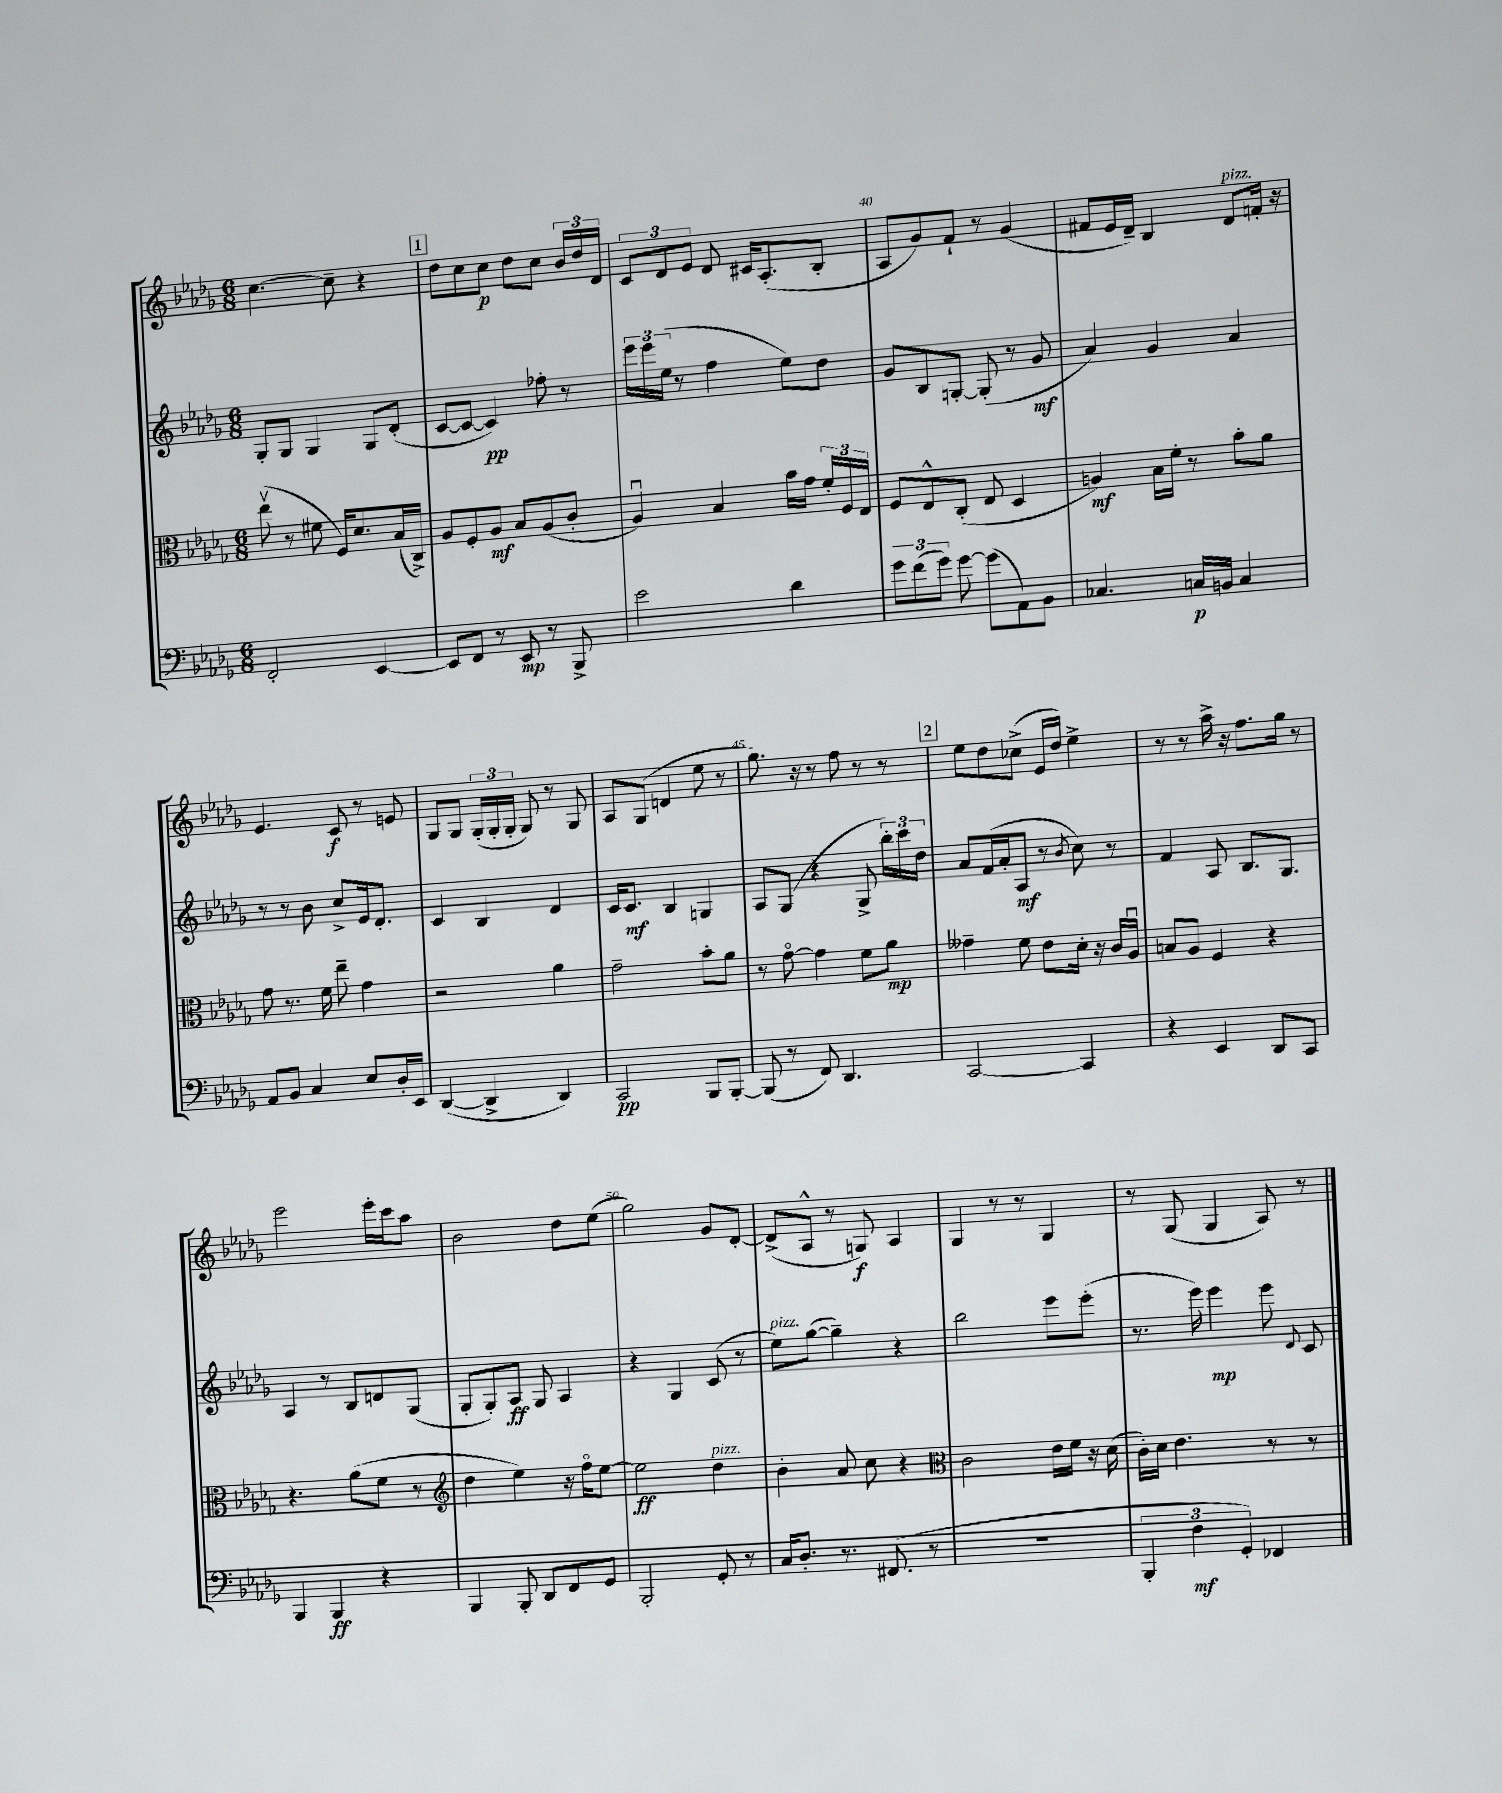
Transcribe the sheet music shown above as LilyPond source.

<<
\new StaffGroup <<
\new Staff = "s0" {
    \clef treble \key des \major \numericTimeSignature \time 6/8
    \autoBeamOff c''4.~ c''8-- r4 |
    \mark \markup { \box "1" } des''8[ c''8 c''8]\p des''8[ c''8] \tuplet 3/2 { bes'16[ des''16 des'16] } |
    \tuplet 3/2 { c'8[ des'8 ees'8] } des'8 cis'16[ aes8.-.( bes8]-. |
    aes8[ ges'8) f'8]-! r8 ges'4( |
    fis'8[ ees'16 des'16]--) bes4 des'8[^\markup { \italic "pizz." } f'16]-. r16 |
    ees'4. c'8\f r8 e'8 |
    ges8[ ges8] \tuplet 3/2 { ges16[-.( ges16-. ges16]-. } ges8) r8 ges8 |
    aes8[ ges8]( d'4 ees''8 r8 |
    ges''8.) r16 r8 f''8 r8 r8 |
    \mark \markup { \box "2" } ees''8[ des''8 ces''8]->( ees'16[ des''16]) ees''4-> |
    r8 r8 aes''16-> r16 f''8.[ ges''16] r8 |
    ees'''2 ees'''16[-. c'''16 aes''8] |
    bes'2 des''8[ ees''8]( |
    ges''2) ges'8[ des'8]~-. |
    des'8[->( aes8]-^ r8 g8\f) aes4 |
    ges4 r8 r8 ges4 |
    r8 ges8( ges4 aes8) r8 \bar "|." |
}
\new Staff = "s1" {
    \clef treble \key des \major \numericTimeSignature \time 6/8
    \autoBeamOff ges8[-. ges8] ges4 ges8[ des'8]-.( |
    \mark \markup { \box "1" } c'8[~ c'8]~ c'4\pp) fes''8-. r8 |
    \tuplet 3/2 { ees'''16[ ees'''16 ees''16]( } r8 f''4 ees''8[) des''8] |
    ges'8[ bes8 g8]~-. g8-.( r8 ges'8\mf |
    aes'4) ges'4 aes'4 |
    r8 r8 bes'8 c''8[-> ees'16 des'8.]-. |
    c'4 bes4 des'4 |
    c'16[ c'8.]\mf bes4 g4 |
    aes8[ ges8]( r4 ges8-> \tuplet 3/2 { bes''16[-.) c'''16 des''16] } |
    \mark \markup { \box "2" } aes'8[ f'16( aes'16-. aes8]\mf r8 \acciaccatura { bes'8 } c''8) r8 |
    f'4 aes8 bes8.[ ges8.] |
    aes4 r8 bes8[ d'8 ges8]( |
    ges8[-. ges8-.) aes8]\ff ges8 aes4 |
    r4 ges4 c'8( r8 |
    ees''8[^\markup { \italic "pizz." }) ges''8]~( ges''4--) r4 |
    bes''2 ees'''8[ ees'''8]-.( |
    r8. ees'''16) ees'''4\mp ees'''8 \appoggiatura { des'8 } c'8 \bar "|." |
}
\new Staff = "s2" {
    \clef alto \key des \major \numericTimeSignature \time 6/8
    \autoBeamOff ees''8\upbow( r8 fis'8 f16[) des'8. bes16( c16]->) |
    \mark \markup { \box "1" } aes8[ f8-. aes8]\mf bes8[ aes8( c'8]-. |
    aes4\downbow) bes4 bes'16[ ges'16] \tuplet 3/2 { f'16[-. f16 ees16] } |
    f8[ ees8-^ c8]-.( ees8 des4 |
    a4\mf) bes16[ f'16]-. r8 bes'8[-. aes'8] |
    ges'8 r8. f'16 ees''8-- ges'4 |
    r2 aes'4 |
    ges'2-- bes'8[-. aes'8] |
    r8 ges'8~\flageolet ges'4 f'8[ aes'8]\mp |
    \mark \markup { \box "2" } geses'4-- f'8 ees'8[ des'16]-. r16 c'16[ aes16]\downbow |
    b8[ aes8] f4 r4 |
    r4. aes'8[( f'8] r8 |
    \clef treble des''4 ees''4) r16 f''16[\flageolet ees''8]~ |
    ees''2\ff des''4^\markup { \italic "pizz." } |
    bes'4-. aes'8 c''8 r4 |
    \clef alto c'2 ees'16[ f'16] r16 des'16( |
    c'16[-.) des'16] ees'4. r8 r8 \bar "|." |
}
\new Staff = "s3" {
    \clef bass \key des \major \numericTimeSignature \time 6/8
    \autoBeamOff f,2-. ees,4~ |
    \mark \markup { \box "1" } ees,8[ f,8] r8 ees,8\mp r8 bes,,8-> |
    ees'2 des'4 |
    \tuplet 3/2 { ges'8[ f'8( ges'8]) } ges'8~ ges'8[( aes,8) bes,8] |
    ces4. c16[\p b,16] c4 |
    aes,8[ bes,8] c4 ees8[ des16-. ees,16] |
    des,4~( des,4-> des,4) |
    c,2\pp bes,,8[ bes,,8]~-. |
    bes,,8( r8 f,8) des,4. |
    \mark \markup { \box "2" } c,2~ c,4 |
    r4 ees,4 des,8[ c,8] |
    bes,,4 bes,,4\ff r4 |
    bes,,4 bes,,8-. des,8[ f,8 ges,8] |
    bes,,2-. ges,8-. r8 |
    c16[ des8.]-. r8. fis,8.( r8 |
    R2. |
    \tuplet 3/2 { bes,,4-. f4\mf ges,4-.) } fes,4 \bar "|." |
}
>>
>>
\layout { \context { \Score currentBarNumber = #37 \override BarNumber.break-visibility = ##(#f #t #t) barNumberVisibility = #(every-nth-bar-number-visible 5) } }
